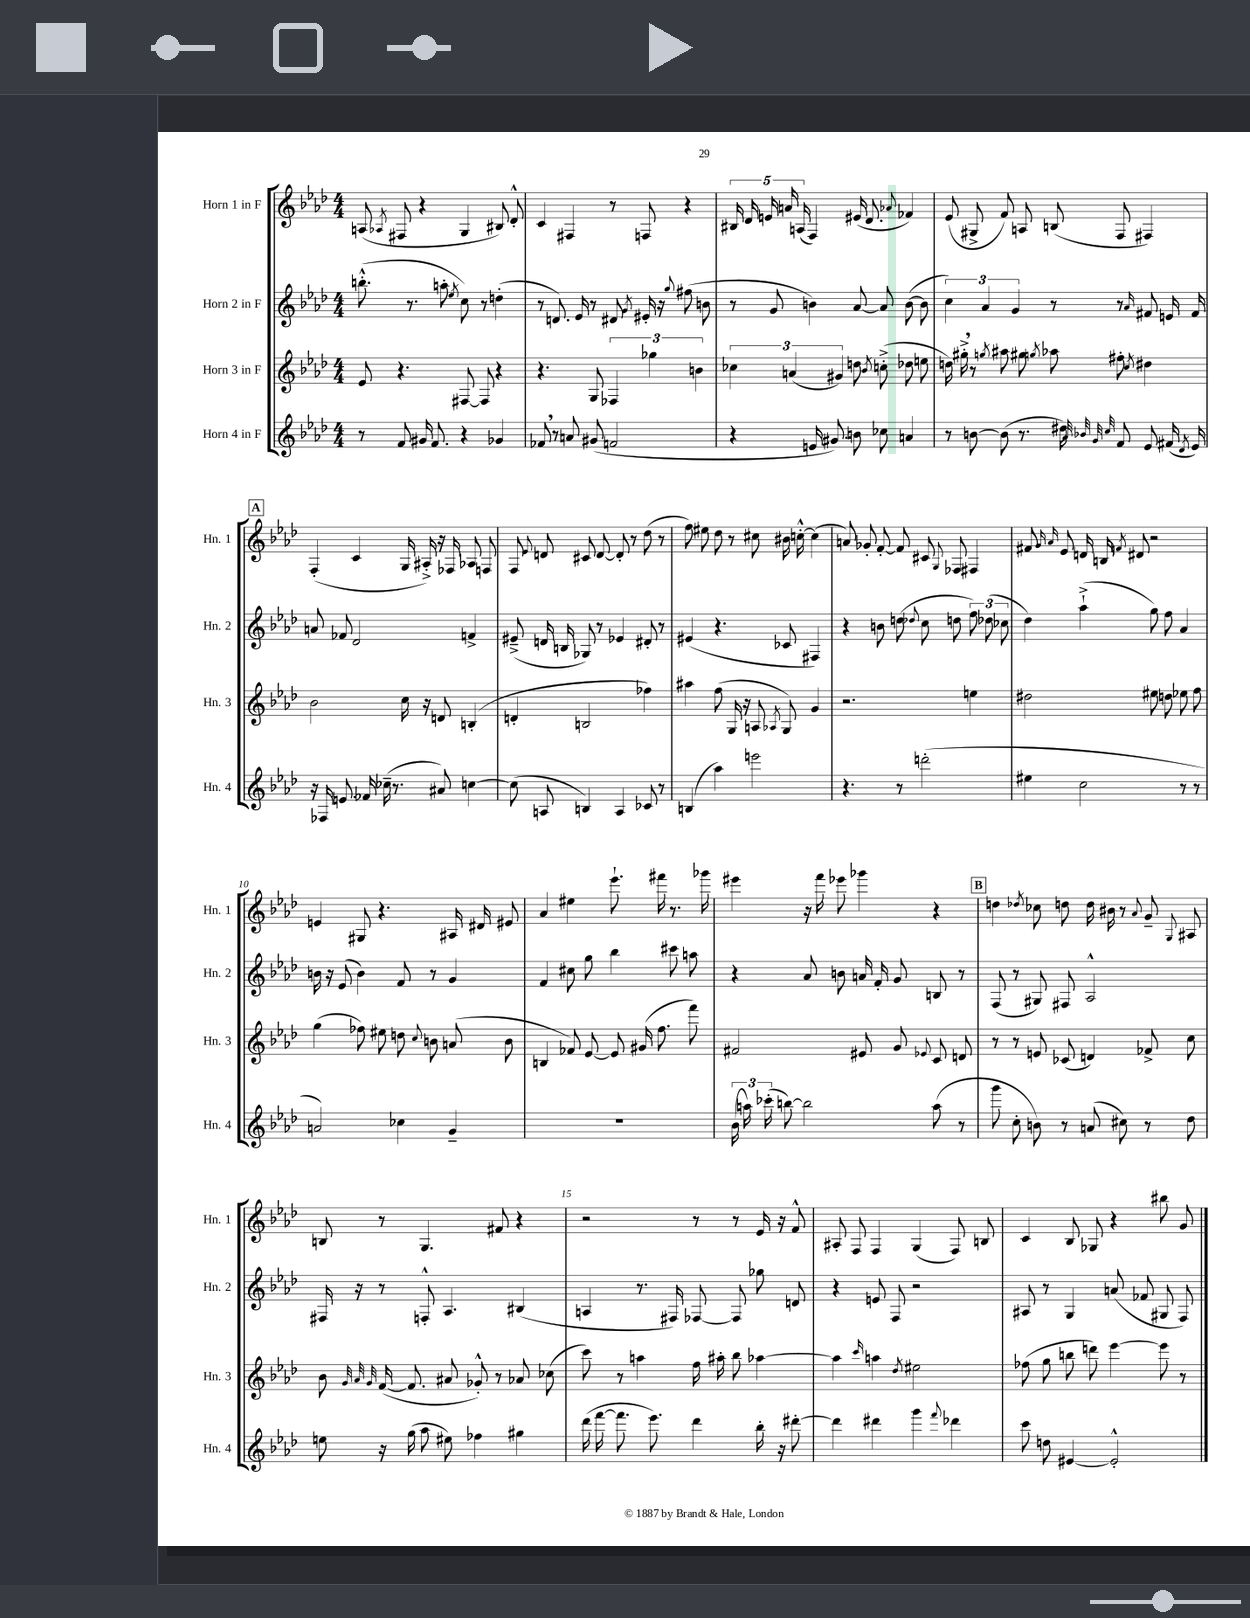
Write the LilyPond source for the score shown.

<<
\new StaffGroup <<
\new Staff = "s0" \with { instrumentName = "Horn 1 in F" shortInstrumentName = "Hn. 1" } {
    \clef treble \key aes \major \numericTimeSignature \time 4/4
    \autoBeamOff a8( \acciaccatura { aes8 } fis8 r4 g4 bis8) des'8-.-^ |
    c'4 fis4 r8 f8 r4 |
    \tuplet 5/4 { bis16 des'16 e'16 a'16 a16( } f4) eis'16( des'8. \appoggiatura { aes'8 } fes'4) |
    ees'8( gis8-> f'8) a8 b8( f8 fis4) |
    \mark \markup { \box "A" } f4-.( c'4 g16 ais16-.->) r16 fes16 aes8 f8 |
    f8 \appoggiatura { ees'8 } d'8 cis'8 d'8~ d'8-. r8 des''8( r8 |
    f''8) eis''8 des''8 r8 cis''8 bis'16 c''16~-.-^ c''4( |
    a'8) ges'8-. f'8~-. f'8 cis'8 \appoggiatura { g8 } fes8 fis4 |
    fis'8 \grace { g'16 aes'16 } ees'8 d'16 b16 \acciaccatura { f'8 } dis'8 r2 |
    e'4 gis8 r4. ais16 dis'16 eis'8 |
    aes'4 eis''4 ees'''8.-! fis'''16 r8. ges'''16 |
    eis'''4 r16 f'''16 ees'''8 ges'''4 r4 |
    \mark \markup { \box "B" } d''4 \acciaccatura { des''8 } ces''8 d''8 d''16 bis'16 r8 \appoggiatura { aes'8 } g'8-- \appoggiatura { g8 } ais8 |
    b8 r8 g4. fis'8 r4 |
    r2 r8 r8 ees'16 r16 f'8-^ |
    ais8-. f8 f4 g4( f8) b8 |
    c'4 bes8 ges8 r4 bis''8 g'8 \bar "|." |
}
\new Staff = "s1" \with { instrumentName = "Horn 2 in F" shortInstrumentName = "Hn. 2" } {
    \clef treble \key aes \major \numericTimeSignature \time 4/4
    \autoBeamOff b''8.-.-^( r8. a''8-. \acciaccatura { ees''8 } c''8) r8 d''4-.( |
    r8 d'8.) ees'16 r8 dis'8 \acciaccatura { g'8 } eis'16-. r16 \appoggiatura { g''8 } fis''8( b'8 |
    r8 g'8 b'4) aes'8~ aes'8 b'8~( b'8 |
    \tuplet 3/2 { c''4) aes'4 g'4 } r8 r8 \grace { aes'16 } fis'8 e'16 fis'16 |
    \mark \markup { \box "A" } a'8 fes'8 des'2 f'4-> |
    eis'8--->( d'16 b16 ges8) r8 ees'4 dis'8-. r8 |
    eis'4( r4. ces'8 fis4) |
    r4 b'8 d''8( \appoggiatura { des''8 } c''8 d''8 \tuplet 3/2 { f''8) des''8( ces''8 } |
    des''4) aes''4-!->( g''8) f''8 aes'4 |
    b'16 r16 ees'8( b'4) f'8 r8 g'4 |
    f'4 cis''8 g''8 bes''4 cis'''8 a''8 |
    r4 aes'8 b'8 a'16 f'16-. g'8 b8 r8 |
    \mark \markup { \box "B" } f8( r8 gis8) fis8 aes2-^ |
    fis16 r16 r8 f8-.-^ aes4. bis4( |
    a4 r8. fis16) fes8~ fes8 ges''8 d'8 |
    r4 e'8 f8 r2 |
    ais8 r8 g4 a'8( fes'8 gis8 f8) \bar "|." |
}
\new Staff = "s2" \with { instrumentName = "Horn 3 in F" shortInstrumentName = "Hn. 3" } {
    \clef treble \key aes \major \numericTimeSignature \time 4/4
    \autoBeamOff ees'8 r4. fis8~ fis8 r4 |
    r4. g8 \tuplet 3/2 { fes4 ges''4 b'4 } |
    \tuplet 3/2 { ces''4 a'4( gis'4) } d''8 \acciaccatura { bes'8 } c''8-.->( des''8 e''8 |
    d''16) gis''16-.-> \breathe r8 \acciaccatura { g''8 } ais''8 gis''8 \acciaccatura { g''8 } aes''8 fis''8-. \acciaccatura { c''8 } dis''4 |
    \mark \markup { \box "A" } bes'2 c''16 r16 d'8 b4-.( |
    d'4-. b2 fes''4) |
    ais''4 f''8( g16 r16 a8 \acciaccatura { aes8 } g8) g'4 |
    r2. e''4 |
    dis''2 eis''8 d''8 ees''8 f''8 |
    g''4( fes''8) eis''8 d''8 \appoggiatura { c''8 } b'8 a'8( b'8 |
    b4 fes'8) ees'8~ ees'8 gis'16( f''8. f'''8) |
    fis'2 eis'8 g'8 \appoggiatura { ees'8 } c'8 d'8 |
    \mark \markup { \box "B" } r8 r8 e'8 ces'8( d'4) fes'8-> c''8 |
    bes'8 \grace { g'32 aes'32 g'32 } f'16~( f'8. ais'8 ges'8-.-^) r8 aes'8 ces''8( |
    c'''8) r8 a''4 f''16 ais''16-. bes''8 aes''4~ |
    aes''4 \grace { c'''16 } a''4 \acciaccatura { des''8 } eis''2 |
    fes''8( g''8 b''8 d'''8) ees'''4~ ees'''8 r8 \bar "|." |
}
\new Staff = "s3" \with { instrumentName = "Horn 4 in F" shortInstrumentName = "Hn. 4" } {
    \clef treble \key aes \major \numericTimeSignature \time 4/4
    \autoBeamOff r8 f'8 gis'16 f'8. r4 ges'4 |
    fes'8 \breathe r8 a'8 gis'8( f'2 |
    r4 e'16 gis'8.) b'8 ces''8 a'4 |
    r8 b'8~ b'8( r8. dis''16) \grace { aes'32 bes'32 g'32 c''32 } f'8 ees'8 fis'16( \acciaccatura { des'8 } ees'16) |
    \mark \markup { \box "A" } r16 fes16 e'8. fes'16 ces''16--( r8. ais'8) c''4~ |
    c''8( a8 b4) a4 ces'8 r8 |
    b4( aes''4) e'''2 |
    r4. r8 d'''2-.( |
    eis''4 c''2 r8 r8 |
    a'2) ces''4 g'4-- |
    R1 |
    \tuplet 3/2 { bes'16( a''16) ces'''16-.( } b''8~) b''2 a''8( r8 |
    \mark \markup { \box "B" } g'''8 c''8-. b'8) r8 a'8( cis''8) r8 des''8 |
    e''8 r16 g''16( aes''8 eis''8) fes''4 gis''4 |
    des'''16( f'''16~ f'''8. ees'''8.) des'''4 bes''16-. r16 dis'''8~-. |
    dis'''4 dis'''4 g'''4 \appoggiatura { f'''8 } des'''4 |
    c'''8 d''8 eis'4~ eis'2-.-^ \bar "|." |
}
>>
>>
\layout { \context { \Score \override BarNumber.break-visibility = ##(#f #t #t) barNumberVisibility = #(every-nth-bar-number-visible 5) } }
